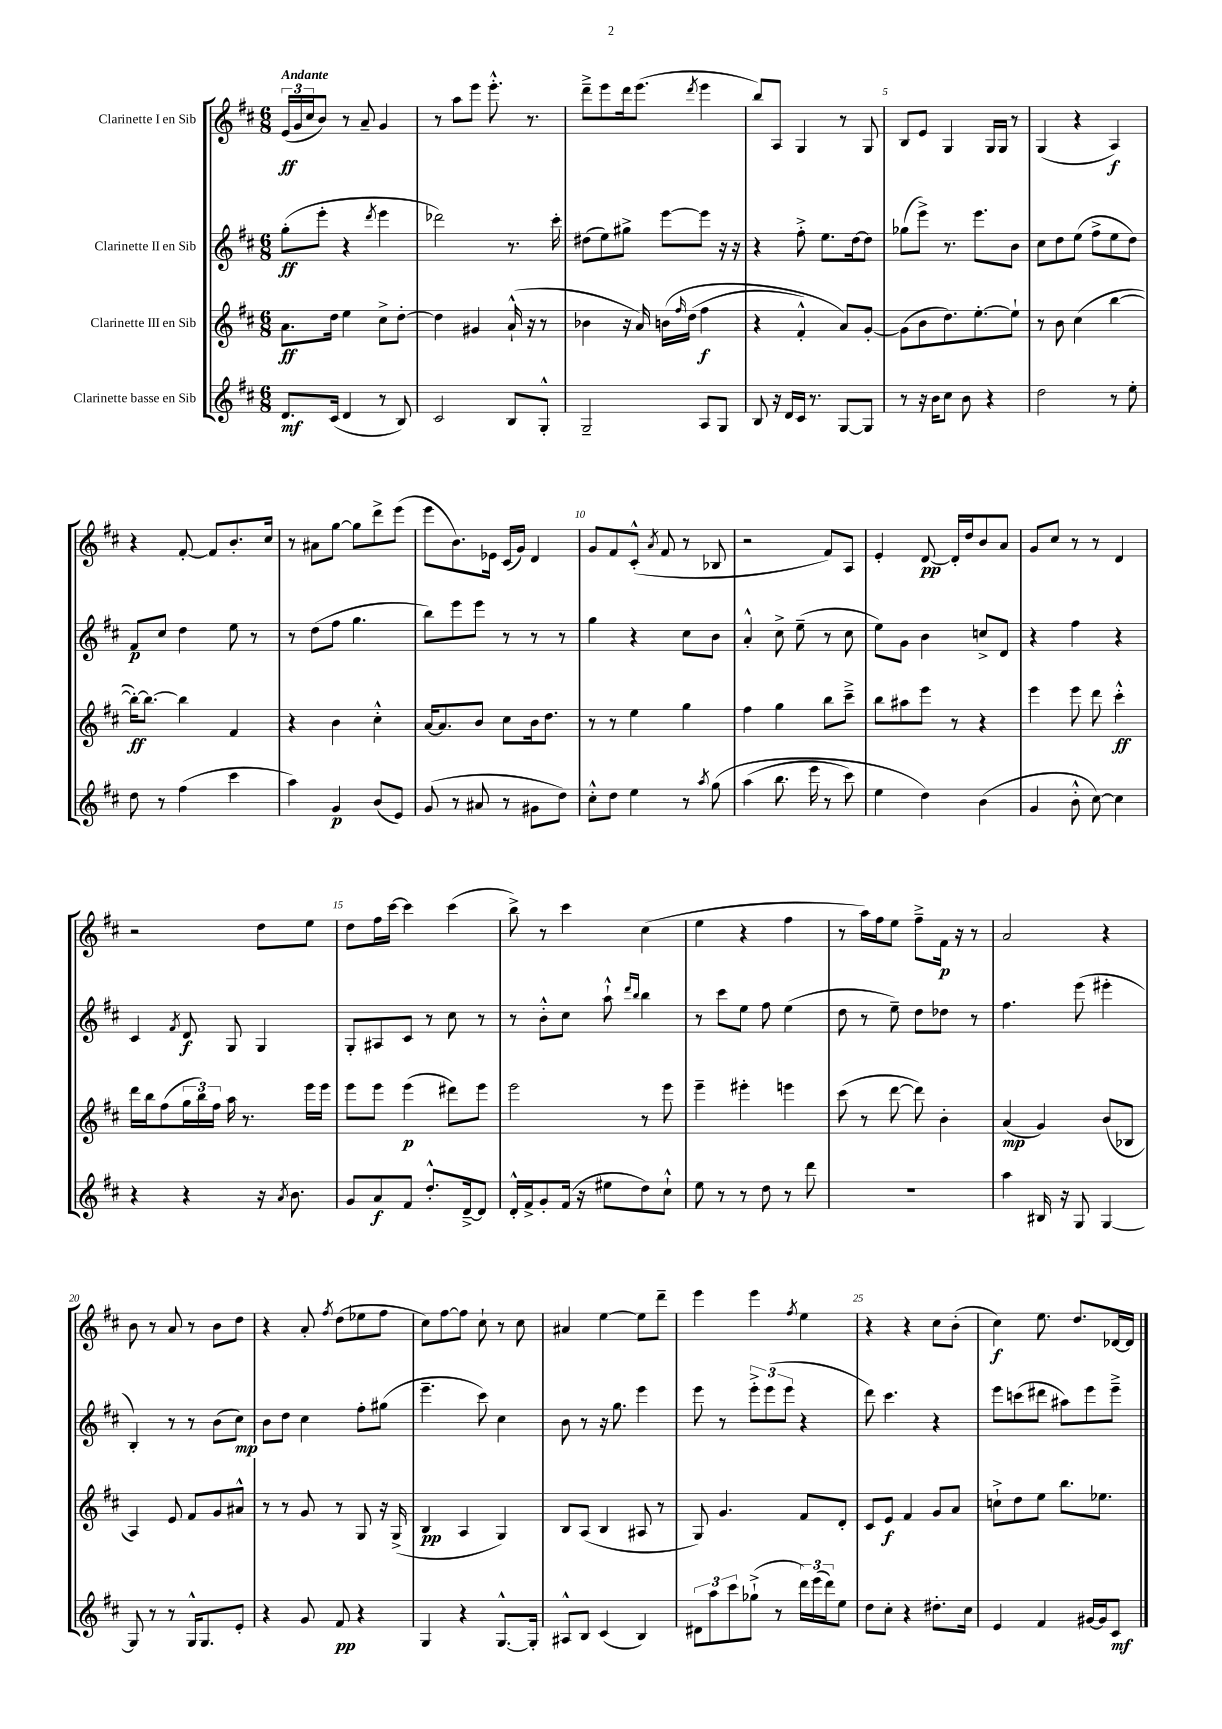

**kern	**kern	**kern	**kern
*staff4	*staff3	*staff2	*staff1
*clefG2	*clefG2	*clefG2	*clefG2
*k[f#c#]	*k[f#c#]	*k[f#c#]	*k[f#c#]
*M6/8	*M6/8	*M6/8	*M6/8
8.d/L	8.a\L	(8gg'\L	(24e/LL
.	.	.	24g/
.	.	.	24cc#/J
.	.	8eee'\J	8b/J)
(16c#/Jk	16dd\Jk	.	.
4d/	4ee\	4r	8r
.	.	.	8a~/
.	.	8qddd/	.
8r	8cc#^\L	4eee\	4g/
8B/)	[8dd'\J	.	.
=	=	=	=
2c#/	4dd\]	2ddd-\)	8r
.	.	.	8aa\L
.	4g#/	.	8eee\J
.	.	.	8.eee'^^\
8B/L	(16a`^^/	8.r	.
.	16r	.	8.r
8G'^^/J	8r	.	.
.	.	16ccc#'\	.
=	=	=	=
2G~/	4b-\	(8dd#\L	8ddd~^\L
.	.	8ee\)	8eee\
.	16r	8gg#^\J	16ddd\k
.	16a/)	.	(8.eee\J
.	&(16b\LL	[8eee\L	.
.	16qqff#/	.	.
.	(16dd\JJ	.	.
.	.	.	8qddd/
8A/L	4ff#\	8eee\]J	4eee\
8G/J	.	16r	.
.	.	16r	.
=	=	=	=
8B/	4r	4r	8bb/L)
16r	.	.	8A/J
16d/LL	.	.	.
16c#/JJ	4f#'^^/)	8ff#'^\	4G/
8.r	.	.	.
.	.	8.ee\L	.
[8G/L	8a/L&)	.	8r
.	.	[16dd\k	.
8G/]J	[8g'/J	8dd\]J	8G/
=	=	=	=
8r	(8g\]L	(8gg-\L	8B/L
16r	8b\	8eee^\J)	8e/J
16b\LK	.	.	.
8cc#\J	8.dd\)	8.r	4G/
8b\	.	.	.
.	[8.ee'\	8.eee\L	.
4r	.	.	16G/LL
.	.	.	16G/JJ
.	8ee`\]J	8b\J	8r
=	=	=	=
2dd\	8r	8cc#\L	(4G/
.	8b\	8dd\	.
.	(4cc#\	(8ee\J	4r
.	.	8ff#^\L	.
8r	[4bb\	8ee\	4A/)
8ee'\	.	8dd\J)	.
=	=	=	=
8dd\	16bb'\_LK)	8f#/L	4r
.	8.bb\_J	.	.
8r	.	8cc#/J	.
(4ff#\	4bb\]	4dd\	[8f#'/
.	.	.	8f#/]L
4ccc#\	4f#/	8ee\	8.b'/
.	.	8r	.
.	.	.	16cc#/Jk
=	=	=	=
4aa\)	4r	8r	8r
.	.	(8dd\L	8a#\L
4g/	4b\	8ff#\J	[8gg\J
.	.	4.gg\	8gg\]L
(8b/L	4cc#'^^\	.	8ddd^\
8e/J)	.	.	(8eee\J
=	=	=	=
(8g/	[16a/LK	8bb\L)	8eee\L
.	8.a/]	.	.
8r	.	8eee\	8.b\)
8a#/	8b/J	8eee\J	.
.	.	.	16e-\Jk
8r	8cc#\L	8r	(16c#/LL
.	.	.	16g/JJ)
8g#\L	16b\k	8r	4d/
.	8.dd\J	.	.
8dd\J)	.	8r	.
=	=	=	=
8cc#'^^\L	8r	4gg\	8g/L
8dd\J	8r	.	8f#/
4ee\	4ee\	4r	(8c#'^^/J
.	.	.	8qa/
.	.	.	8f#/
8r	4gg\	8cc#\L	8r
8qaa/	.	.	.
&(8gg\	.	8b\J	8B-/
=	=	=	=
(4aa\	4ff#\	4a'^^/	2r
8.bb\	4gg\	8cc#^\	.
.	.	(8ee~\	.
16eee\	.	.	.
8r	8bb\L	8r	8f#/L)
8ccc#\)	8ccc#~^\J	8cc#\	8A/J
=	=	=	=
4ee\	8bb\L	8ee\L)	4e'/
.	8aa#\	8g\J	.
4dd\&)	8eee\J	4b\	[8d/
.	8r	.	16d'/]LL
.	.	.	16dd/J
(4b\	4r	8cc^/L	8b/
.	.	8d/J	8a/J
=	=	=	=
4g/	4eee\	4r	8g/L
.	.	.	8cc#/J
8b'^^\	8eee\	4ff#\	8r
[8cc#\)	8ddd\	.	8r
4cc#\]	4ccc#'^^\	4r	4d/
=	=	=	=
4r	16ddd\LL	4c#/	2r
.	16bb\J	.	.
.	(8ff#\	.	.
.	.	8qf#/	.
4r	24gg\L	8d/	.
.	24bb\)	.	.
.	24ff#\JJ	.	.
.	16aa\	8G/	.
.	8.r	.	.
16r	.	4G/	8dd\L
8qa/	.	.	.
8.b\	.	.	.
.	16eee\LL	.	8ee\J
.	16eee\JJ	.	.
=	=	=	=
8g/L	8eee\L	8G'/L	8dd\L
8a/	8eee\J	8A#/	16ff#\L
.	.	.	[16ccc#\JJ
8f#/J	(4eee\	8c#/J	4ccc#\]
8.dd'^^/L	.	8r	.
.	8ddd#\L)	8cc#\	(4ccc#\
[16d~^/k	.	.	.
8d/]J	8eee\J	8r	.
=	=	=	=
16d'^^/LL	2eee\	8r	8bb^\)
16f#^/J	.	.	.
8g'/	.	8b'^^\L	8r
(16f#/Jk	.	8cc#\J	4ccc#\
16r	.	.	.
8ee#\L	.	8aa`^^\	.
.	.	16qqddd/LL	.
.	.	16qqbb/JJ	.
8dd\)	8r	4bb\	(4cc#\
8cc#`^^\J	8eee\	.	.
=	=	=	=
8ee\	4eee~\	8r	4ee\
8r	.	8ccc#\L	.
8r	4eee#'\	8ee\J	4r
8dd\	.	8ff#\	.
8r	4eee\	(4ee\	4ff#\
8ddd\	.	.	.
=	=	=	=
2.r	(8ccc#\	8dd\	8r
.	8r	8r	16aa\LL)
.	.	.	16ff#\J
.	[8ddd\	8ee~\)	8ee\J
.	8ddd\])	8dd\L	8ff#~^\L
.	4b'\	8dd-\J	16f#\Jk
.	.	.	16r
.	.	8r	8r
=	=	=	=
4aa\	(4a/	4.ff#\	2a/
16B#/	4g/)	.	.
16r	.	.	.
8G/	.	(8eee\	.
[4G/	(8b/L	4eee#'\	4r
.	8B-/J	.	.
=	=	=	=
8G/]	4A/)	4B'/)	8b\
8r	.	.	8r
8r	8e/	8r	8a/
16G^^/LK	8f#/L	8r	8r
8.G/	.	.	.
.	8g/	(8b\L	8b\L
8e'/J	8a#^^/J	8cc#\J)	8dd\J
=	=	=	=
4r	8r	8b\L	4r
.	8r	8dd\J	.
8g/	8g/	4cc#\	8a'/
.	.	.	8qff#/
8f#/	8r	.	(8dd\L
4r	8G/	8ff#'\L	8ee-\
.	16r	(8gg#\J	8ff#\J
.	(16G^/	.	.
=	=	=	=
4G/	4B/	4.eee~\	8cc#\L)
.	.	.	[8ff#\
4r	4A/	.	8ff#\]J
.	.	8ccc#\)	8cc#`\
[8.G^^/L	4G/)	4cc#\	8r
.	.	.	8cc#\
16G'/]Jk	.	.	.
=	=	=	=
8A#^^/L	8B/L	8b\	4a#/
8B/J	(8A/J	8r	.
(4c#/	4B/	16r	[4ee\
.	.	8.gg\	.
4B/)	8A#/	4eee\	8ee\]L
.	8r	.	8ddd~\J
=	=	=	=
12d#\L	8G/)	8eee\	4eee\
12aa\	.	.	.
.	4.g/	8r	.
12ccc#\	.	.	.
(8gg-`^\J	.	12eee'^\L	4eee\
.	.	(12eee\	.
8r	.	.	.
.	.	12eee\J	.
.	.	.	8qff#/
24ddd\LL)	8f#/L	4r	4ee\
(24eee\	.	.	.
24ddd\J)	.	.	.
8ee\J	8d'/J	.	.
=	=	=	=
8dd\L	8c#/L	8ddd\)	4r
8cc#'\J	8e/J	4.ccc#\	.
4r	4f#/	.	4r
8.dd#'\L	8g/L	4r	8cc#\L
.	8a/J	.	(8b'\J
16cc#\Jk	.	.	.
=	=	=	=
4e/	8cc`^\L	8eee\L	4cc#\)
.	8dd\	(8ccc\	.
4f#/	8ee\J	8ddd#\J	8.ee\
.	8.bb\L	8aa#\L)	.
.	.	.	8.dd/L
[16g#/LL	.	8eee\	.
16g#/]J	8.ee-\J	.	.
8c#/J	.	8eee~^\J	[16d-/L
.	.	.	16d-/]JJ
==	==	==	==
*-	*-	*-	*-
